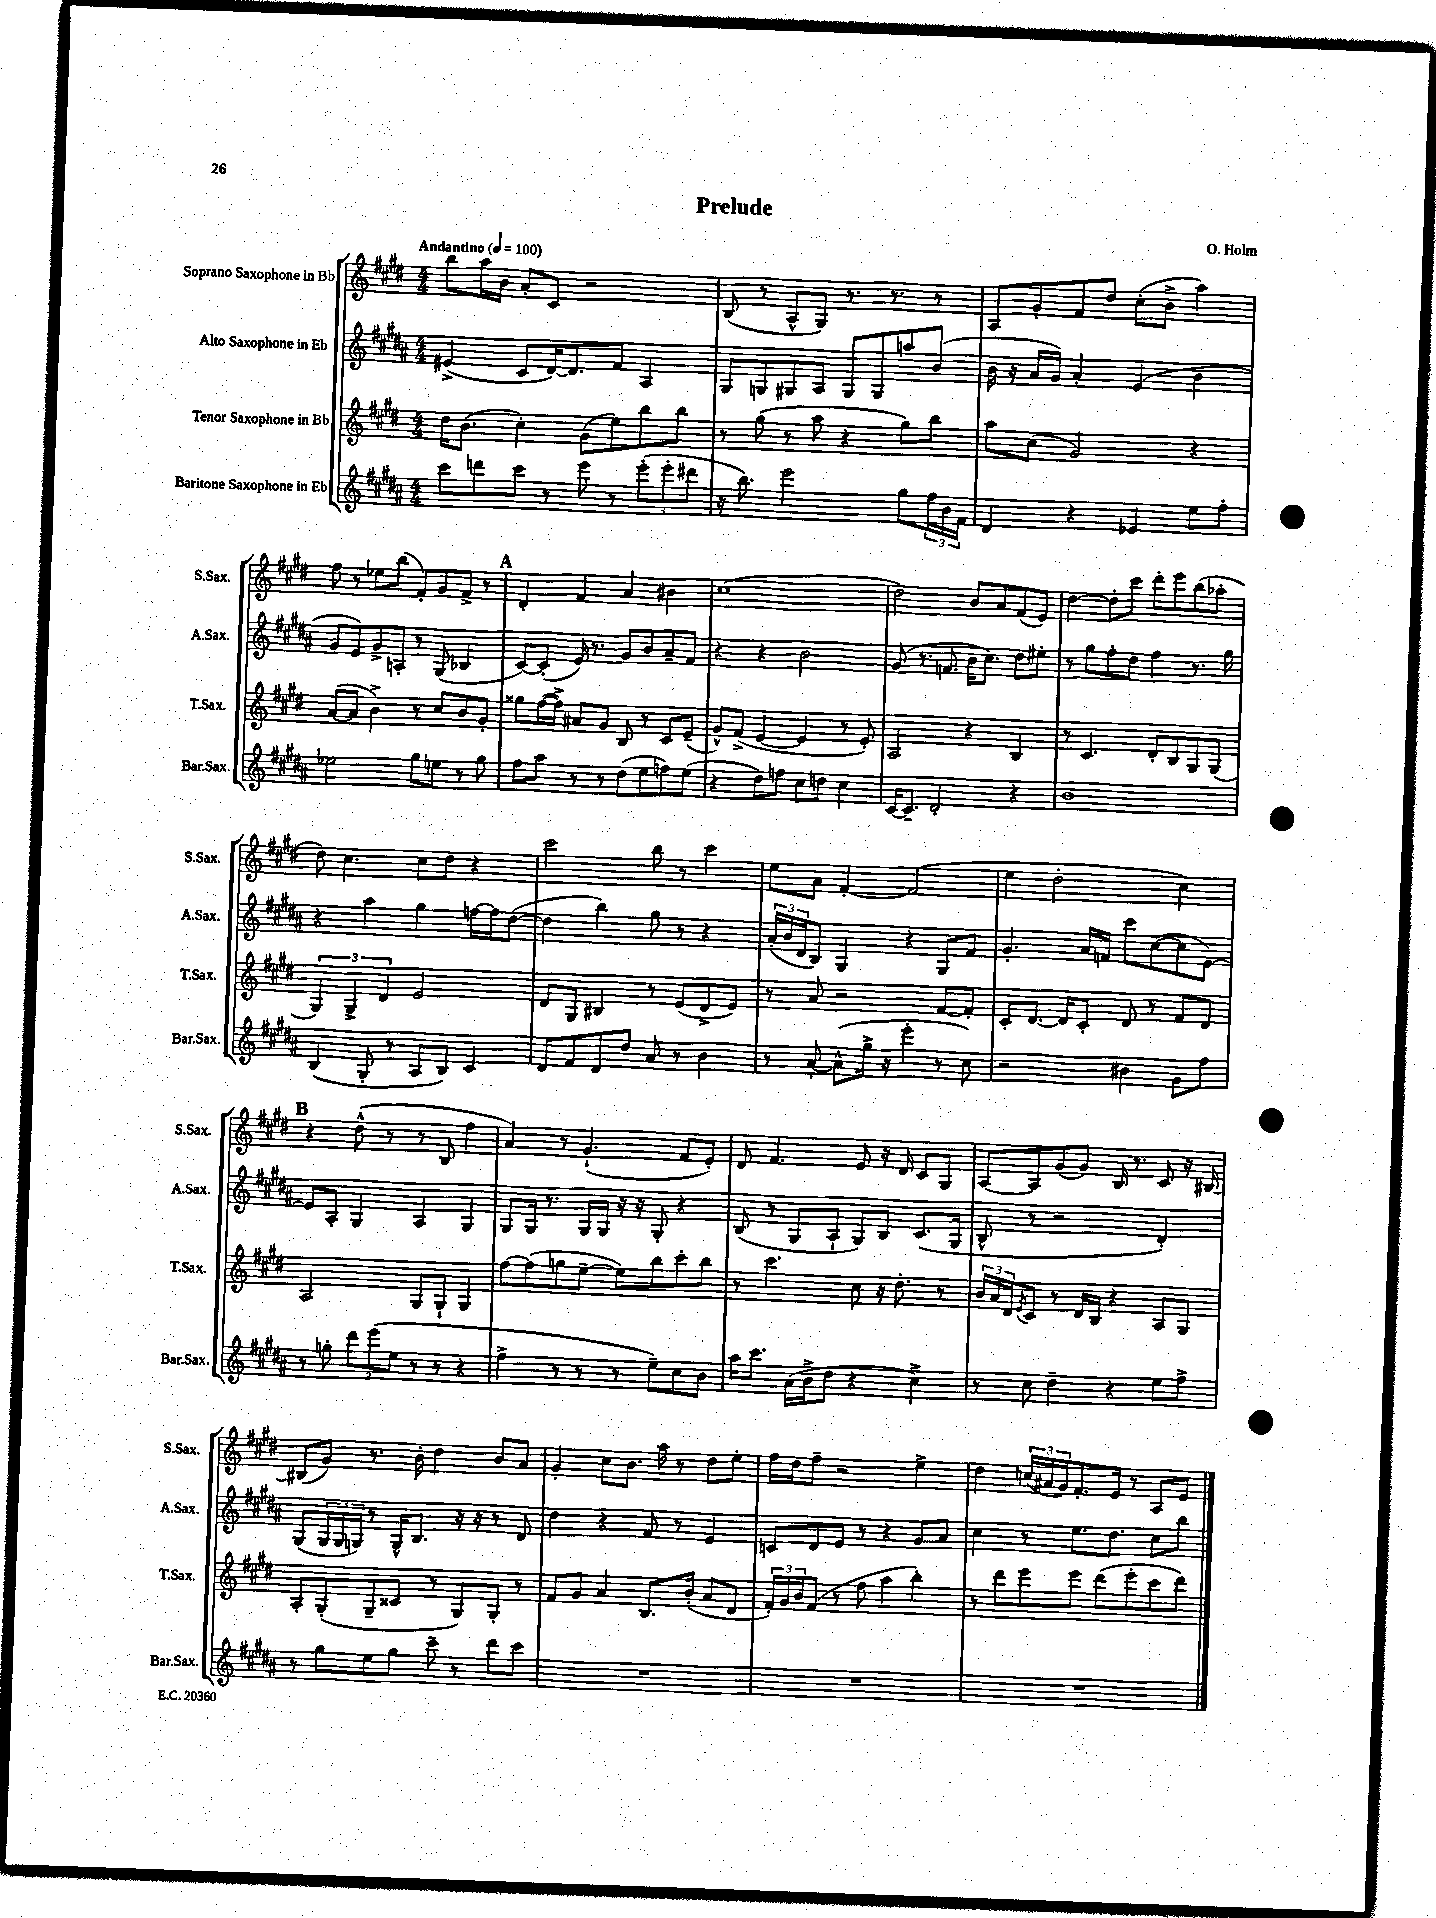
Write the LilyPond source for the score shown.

\header { title = "Prelude" composer = "O. Holm" }
<<
\new StaffGroup <<
\new Staff = "s0" \with { instrumentName = "Soprano Saxophone in Bb" shortInstrumentName = "S.Sax." } {
    \clef treble \key e \major \numericTimeSignature \time 4/4 \tempo "Andantino" 4 = 100
    b''8 a''16 b'16 a'8-. cis'8 r2 |
    b8( r8 a8-^ gis8) r8. r8. r8 |
    a8 gis'8-. fis'8 dis''8 cis''8-.( b'8-> a''4) |
    fis''8 r8 ees''8 b''8( fis'8-.) gis'8 fis'8-> r8 |
    \mark \markup { \bold "A" } dis'4-. fis'4 a'4 bis'4 |
    cis''1( |
    dis''2) b'8 a'8 fis'8( e'8) |
    dis''4~ dis''8-. cis'''8 dis'''8-. e'''8 b''8( aes''8-. |
    dis''8) cis''4. cis''8 dis''8 r4 |
    cis'''2 b''8 r8 cis'''4 |
    e''8 a'8 fis'4~-. fis'2( |
    e''4 dis''2-. cis''4) |
    \mark \markup { \bold "B" } r4 dis''8-^( r8 r8 b8 fis''4 |
    a'4) r8 gis'4.-!( fis'8 e'8-.) |
    dis'8 fis'4. e'8 r16 dis'16 cis'8 gis8 |
    a8~ a8 gis'8( gis'8) b16 r8. cis'8 r16 bis16~ |
    bis8( gis'8) r8. b'16-. dis''4 b'8 a'8 |
    gis'4-. cis''8 b'8. a''16 r8 dis''8 e''8-. |
    fis''16 dis''16 fis''8-- r2 e''4-> |
    dis''4 \tuplet 3/2 { c''16( ais'16 gis'16) } fis'8.-. e'16 r8 a8 e'8 \bar "|." |
}
\new Staff = "s1" \with { instrumentName = "Alto Saxophone in Eb" shortInstrumentName = "A.Sax." } {
    \clef treble \key b \major \numericTimeSignature \time 4/4
    eis'4->( cis'8 dis'16~) dis'8. fis'8 ais4 |
    gis8 g8 gis8 ais8 gis8 gis8 a''8 b'8( |
    b'16 r16 ais'16 gis'16) ais'4-. e'4( b'4 |
    gis'8 e'8) gis'8-> a8-. r8 gis8( bes4 |
    \mark \markup { \bold "A" } cis'8~) cis'8-.( e'16) r8. gis'8 b'8 ais'8-- fis'8 |
    r4 r4 b'2 |
    gis'8( r8. f'8. b'16 cis''8.) dis''8 eis''8-. |
    r8 gis''8 fis''8-. dis''8 fis''4 r8. gis''16 |
    r4 ais''4 gis''4 f''16~ f''16 dis''8~( |
    dis''4 b''4) gis''8 r8 r4 |
    \tuplet 3/2 { ais'16-.( b'16 dis'16 } b8) gis4 r4 gis8 fis'8 |
    gis'4.-. ais'16 f'16 cis'''8 cis''8~( cis''8 e'8~) |
    \mark \markup { \bold "B" } e'8 ais8-. gis4 ais4 gis4 |
    gis8 gis16 r8. gis16 gis16 r16 r16 gis8-. r4 |
    b8( r8 gis8 ais8-! gis8) b8 cis'8.( gis16 |
    b8-^ r8 r2 dis'4-.) |
    gis8( \tuplet 3/2 { gis16 gis16 g16) } r8 g16-^ b8. r16 r16 r8 dis'8 |
    dis''4 r4 fis'8 r8 e'4 |
    c'8 dis'8 e'8 r8 r4 gis'8 ais'8 |
    cis''4 r8 e''8. dis''8. cis''8 b''8 \bar "|." |
}
\new Staff = "s2" \with { instrumentName = "Tenor Saxophone in Bb" shortInstrumentName = "T.Sax." } {
    \clef treble \key e \major \numericTimeSignature \time 4/4
    dis''16 b'8.( cis''4-.) gis'8( e''8) b''8 b''8 |
    r8 gis''8( r8 a''8 r4 gis''8) b''8 |
    a''8 cis''8( gis'2) r4 |
    a'8~( a'8 b'4->) r8 cis''8 b'8 gis'8-. |
    \mark \markup { \bold "A" } gisis''8 fis''16~( fis''16->) ais'8 gis'8 b8 r8 cis'8 e'8--( |
    gis'8-^) fis'8->( e'4~ e'4 r8 e'8-.) |
    a2 r4 b4 |
    r8 cis'4. dis'8-. b8 gis8 gis8( |
    \tuplet 3/2 { gis4) gis4-> dis'4 } e'2 |
    dis'8 gis8 bis4 r8 e'8( dis'8-> e'8) |
    r8 a'8 r2 fis'8~ fis'8-. |
    cis'8-. dis'8.~ dis'16 cis'8-. dis'8 r8 fis'8 dis'8 |
    \mark \markup { \bold "B" } a2 gis8 gis8-! gis4 |
    fis''8~ fis''8( g''8 e''8~-- e''8) b''8 cis'''8-. b''8 |
    r8 cis'''4. cis''8 r16 dis''8.-. r8 |
    \tuplet 3/2 { b'16 a'16 dis'16 } \acciaccatura { e'8 } cis'8 r8 dis'16 b16 r4 a8 gis8 |
    a8-. gis8-.( gis8-- cisis'8 r8 gis8) gis8-. r8 |
    fis'8 gis'8 a'4 b8. b'16-.( a'8 dis'8 |
    \tuplet 3/2 { fis'16-.) gis'16 b'16 } fis'8( r8 fis''8 a''4 b''4-.) |
    r8 dis'''8 e'''8 e'''8 dis'''8( e'''8-. cis'''8 dis'''8) \bar "|." |
}
\new Staff = "s3" \with { instrumentName = "Baritone Saxophone in Eb" shortInstrumentName = "Bar.Sax." } {
    \clef treble \key b \major \numericTimeSignature \time 4/4
    cis'''8 d'''8 cis'''8 r8 e'''8 r8 \tuplet 3/2 { e'''8-.( e'''8-. dis'''8 } |
    r16 b''8.) e'''2 gis''8 \tuplet 3/2 { fis''16 b'16 fis'16 } |
    dis'4 r4 ees'4 e''8 fis''8-. |
    ees''2 gis''8 e''8 r8 gis''8 |
    \mark \markup { \bold "A" } fis''8 ais''8 r8 r8 dis''8( e''8 f''8) e''8( |
    r4 dis''8) f''8 cis''8 d''8 cis''4 |
    cis'16~ cis'8.-- dis'2-. r4 |
    b'1 |
    b4( gis8-. r8 ais8 b8) cis'4 |
    dis'8 fis'8 dis'8 dis''8 ais'8 r8 b'4 |
    r8 ais'8~-. ais'8-^( gis''16-> r16 e'''4-. r8 cis''8) |
    r2 bis'4 gis'8 fis''8 |
    \mark \markup { \bold "B" } r8 g''8-. \tuplet 3/2 { dis'''8 e'''8( e''8 } r8 r8 r4 |
    fis''4-> r8 r8 r8 e''8--) cis''8 b'8 |
    ais''16 cis'''8. ais'16( b'16-> dis''8 r4 cis''4->) |
    r8 cis''8 dis''4-- r4 e''8 fis''8-> |
    r8 gis''8 e''8 gis''8 cis'''8-- r8 dis'''8 cis'''8 |
    R1 |
    R1 |
    R1 \bar "|." |
}
>>
>>
\layout { \context { \Score \remove "Bar_number_engraver" } }
